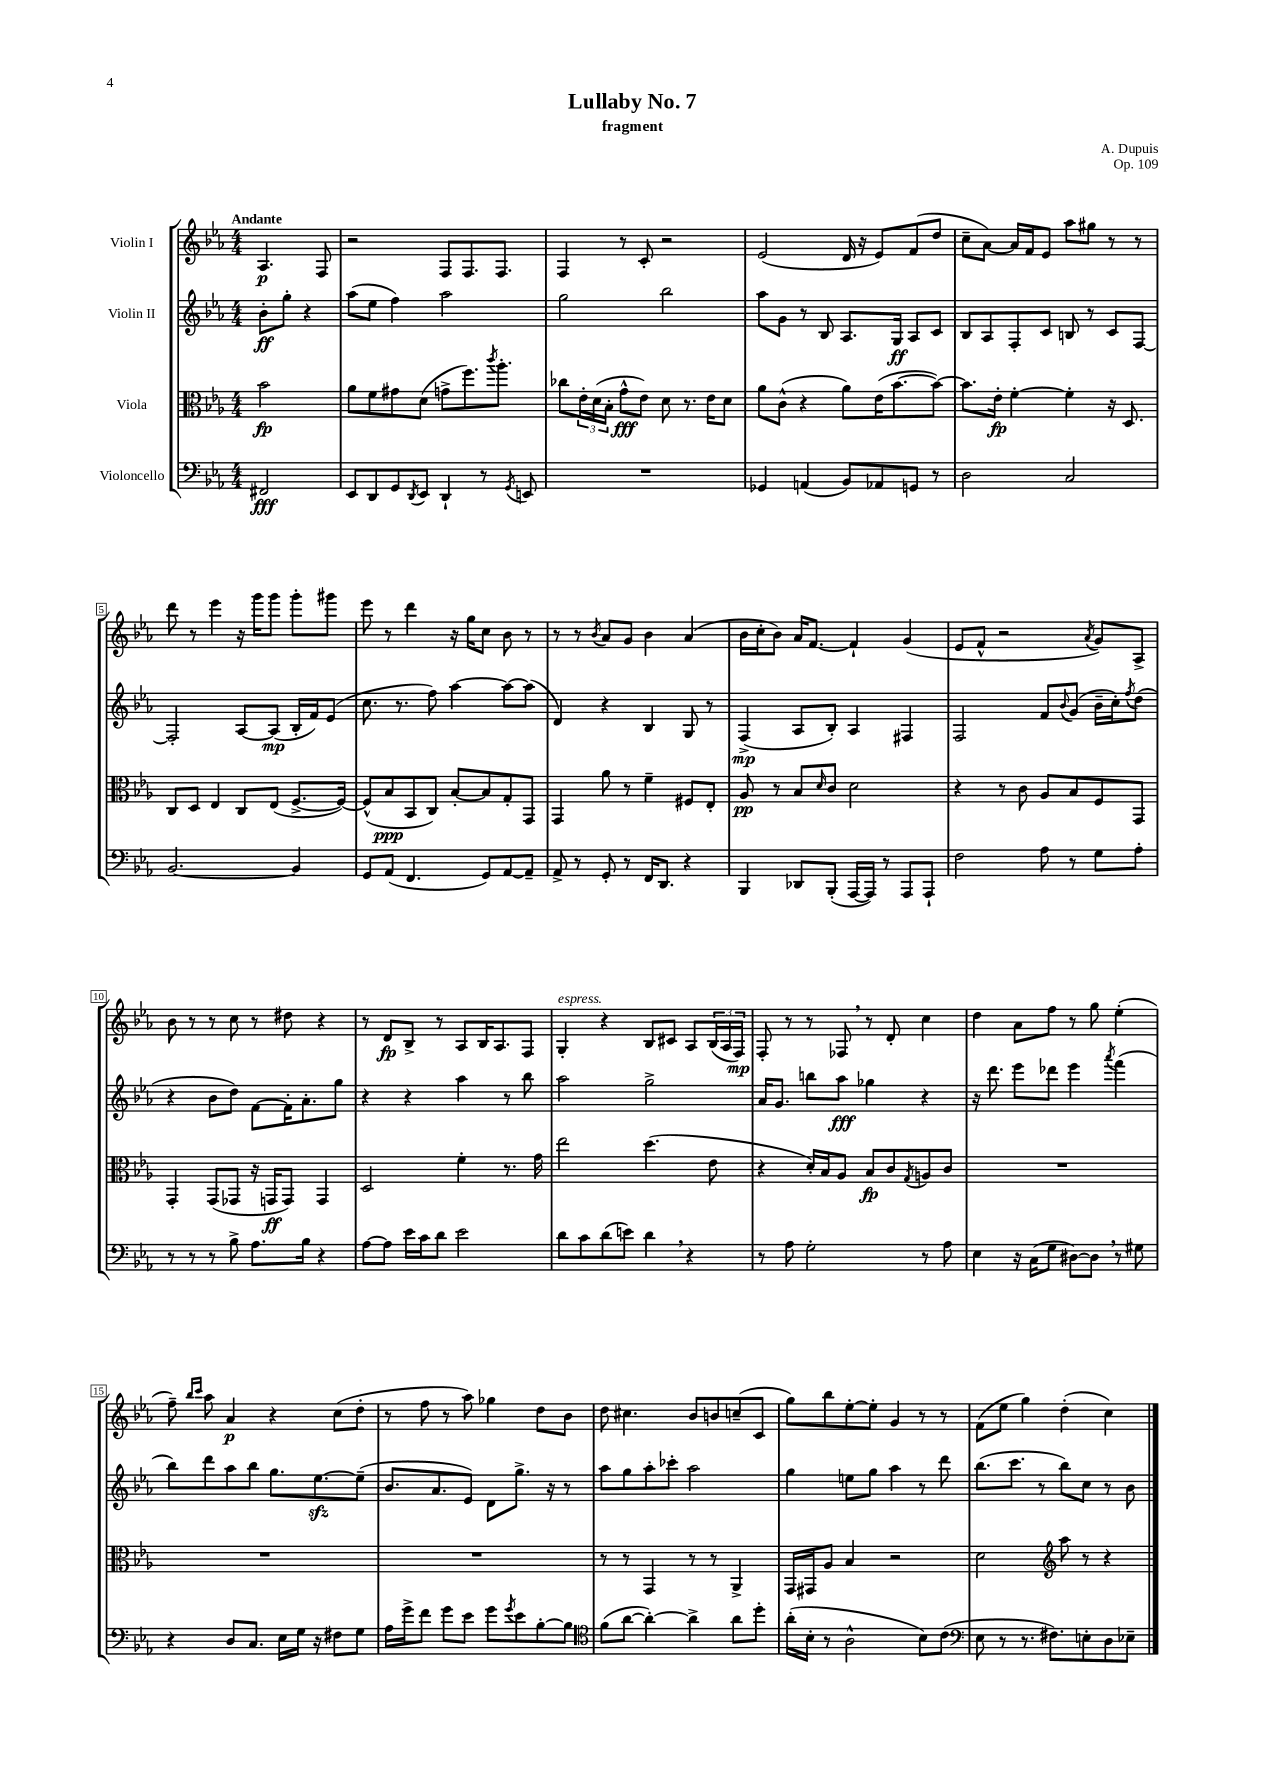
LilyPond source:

\header { title = "Lullaby No. 7" composer = "A. Dupuis" subtitle = "fragment" opus = "Op. 109" }
<<
\new StaffGroup <<
\new Staff = "s0" \with { instrumentName = "Violin I" } {
    \clef treble \key ees \major \numericTimeSignature \time 4/4 \partial 2 \tempo "Andante"
    aes4.\p f8 |
    r2 f8 f8. f8. |
    f4 r8 c'8-. r2 |
    ees'2( d'16 r16 ees'8) f'8( d''8 |
    c''8-- aes'8~) aes'16 f'16 ees'8 aes''8 gis''8 r8 r8 |
    d'''8 r8 ees'''4 r16 g'''16 g'''8 g'''8-. gis'''8 |
    ees'''8 r8 d'''4 r16 g''16 c''8 bes'8 r8 |
    r8 r8 \acciaccatura { bes'8 } aes'8 g'8 bes'4 aes'4( |
    bes'16 c''16-. bes'8) aes'16 f'8.~ f'4-! g'4( |
    ees'8 f'8-^ r2 \acciaccatura { aes'8 } g'8) aes8-> |
    bes'8 r8 r8 c''8 r8 dis''8 r4 |
    r8 d'8\fp bes8-> r8 aes8 bes16 aes8. f8 |
    g4-.^\markup { \italic "espress." } r4 bes8 cis'8 aes8 \tuplet 3/2 { bes16( aes16 f16\mp) } |
    f8-. r8 r8 fes8 \breathe r8 d'8-. c''4 |
    d''4 aes'8 f''8 r8 g''8 ees''4-.( |
    f''8--) \grace { bes''16 c'''16 } aes''8 aes'4\p r4 c''8( d''8-. |
    r8 f''8 r8 aes''8) ges''4 d''8 bes'8 |
    d''8 cis''4. bes'8 b'8 c''8--( c'8 |
    g''8) bes''8 ees''8~-. ees''8-. g'4 r8 r8 |
    f'8( ees''8 g''4) d''4-.( c''4) \bar "|." |
}
\new Staff = "s1" \with { instrumentName = "Violin II" } {
    \clef treble \key ees \major \numericTimeSignature \time 4/4 \partial 2
    bes'8-.\ff g''8-. r4 |
    aes''8( ees''8 f''4) aes''2 |
    g''2 bes''2 |
    aes''8 g'8 r8 bes8 aes8. g16\ff aes8 c'8 |
    bes8 aes8 f8-. c'8 b8 r8 c'8 f8~ |
    f2-. aes8~ aes8\mp( bes16-. f'16) ees'8( |
    c''8. r8. f''8) aes''4~ aes''8~ aes''8( |
    d'4) r4 bes4 g8 r8 |
    f4->\mp( aes8 bes8-.) aes4 fis4 |
    f2 f'8 \appoggiatura { bes'8 } g'8( bes'16-- c''16-.) \acciaccatura { f''8 } d''8( |
    r4 bes'8 d''8) f'8~ f'16-. aes'8.-. g''8 |
    r4 r4 aes''4 r8 bes''8 |
    aes''2 g''2-> |
    aes'16 g'8. b''8 aes''8\fff ges''4 r4 |
    r16 d'''8. ees'''8 des'''8 ees'''4 \acciaccatura { aes'''8 } f'''4( |
    bes''8) d'''8 aes''8 bes''8 g''8. ees''8.~\sfz ees''8--( |
    bes'8. aes'8. ees'8) d'8 g''8.-> r16 r8 |
    aes''8 g''8 aes''8-. ces'''8-. aes''2 |
    g''4 e''8 g''8 aes''4 r8 d'''8 |
    bes''8.( c'''8. r8 bes''8) c''8 r8 bes'8 \bar "|." |
}
\new Staff = "s2" \with { instrumentName = "Viola" } {
    \clef alto \key ees \major \numericTimeSignature \time 4/4 \partial 2
    bes'2\fp |
    aes'8 f'8 gis'8 d'8( g'8-> f''8.) \acciaccatura { c'''8 } aes''8.-. |
    ces''8 \tuplet 3/2 { ees'16-. d'16( bes16-. } g'8-^\fff ees'8) d'8 r8. ees'16 d'8 |
    aes'8 c'8-^( r4 aes'8) ees'16( bes'8.~ bes'8~) |
    bes'8. ees'16-.\fp f'4~-. f'4-. r16 d8. |
    c8 d8 ees4 c8 ees8( f8.~-> f16~) |
    f8-^( bes8\ppp bes,8 c8) bes8~-. bes8 g8-. g,8 |
    g,4 aes'8 r8 f'4-- fis8 ees8-. |
    aes8\pp r8 bes8 \grace { d'16 } c'8 d'2 |
    r4 r8 c'8 aes8 bes8 f8 g,8 |
    g,4-. g,8( ges,8 r16 g,16\ff g,8) g,4 |
    d2 f'4-. r8. g'16 |
    ees''2 d''4.( ees'8 |
    r4 d'16-.) bes16 aes8 bes8\fp c'8 \acciaccatura { g8 } a8 c'8 |
    R1 |
    R1 |
    R1 |
    r8 r8 g,4 r8 r8 aes,4-> |
    g,16 gis,16 aes8 bes4 r2 |
    d'2 \clef treble aes''8 r8 r4 \bar "|." |
}
\new Staff = "s3" \with { instrumentName = "Violoncello" } {
    \clef bass \key ees \major \numericTimeSignature \time 4/4 \partial 2
    fis,2\fff |
    ees,8 d,8 g,8 \acciaccatura { d,8 } ees,8 d,4-! r8 \acciaccatura { g,8 } e,8 |
    R1 |
    ges,4 a,4( bes,8) aes,8 g,8 r8 |
    d2 c2 |
    bes,2.~ bes,4 |
    g,8 aes,8( f,4. g,8) aes,8~ aes,8-- |
    aes,8-> r8 g,8-. r8 f,16 d,8. r4 |
    bes,,4 des,8 bes,,8-.( aes,,16~ aes,,16) r8 aes,,8 aes,,8-! |
    f2 aes8 r8 g8 aes8-. |
    r8 r8 r8 bes8-> aes8. bes16 r4 |
    aes8~ aes8 ees'16 c'16 d'8 ees'2 |
    d'8 c'8 d'8( e'8) d'4 \breathe r4 |
    r8 aes8 g2-. r8 aes8 |
    ees4 r16 c16( g8 dis8~) dis8 \breathe r8 gis8 |
    r4 d8 c8. ees16 g16 r16 fis8 g8 |
    aes16 g'16-> f'8 g'8 ees'8 g'8 \acciaccatura { g'8 } ees'8 bes8~-. bes8 |
    \clef tenor f'8( aes'8~ aes'4~-.) aes'4-> aes'8 d''8-. |
    aes'16-.( bes16-. r8 aes2-^ bes8) c'8( |
    \clef bass ees8 r8 r8. fis8.) e8-. d8 ees8-- \bar "|." |
}
>>
>>
\layout { \context { \Score \override BarNumber.stencil = #(make-stencil-boxer 0.1 0.3 ly:text-interface::print) } }
